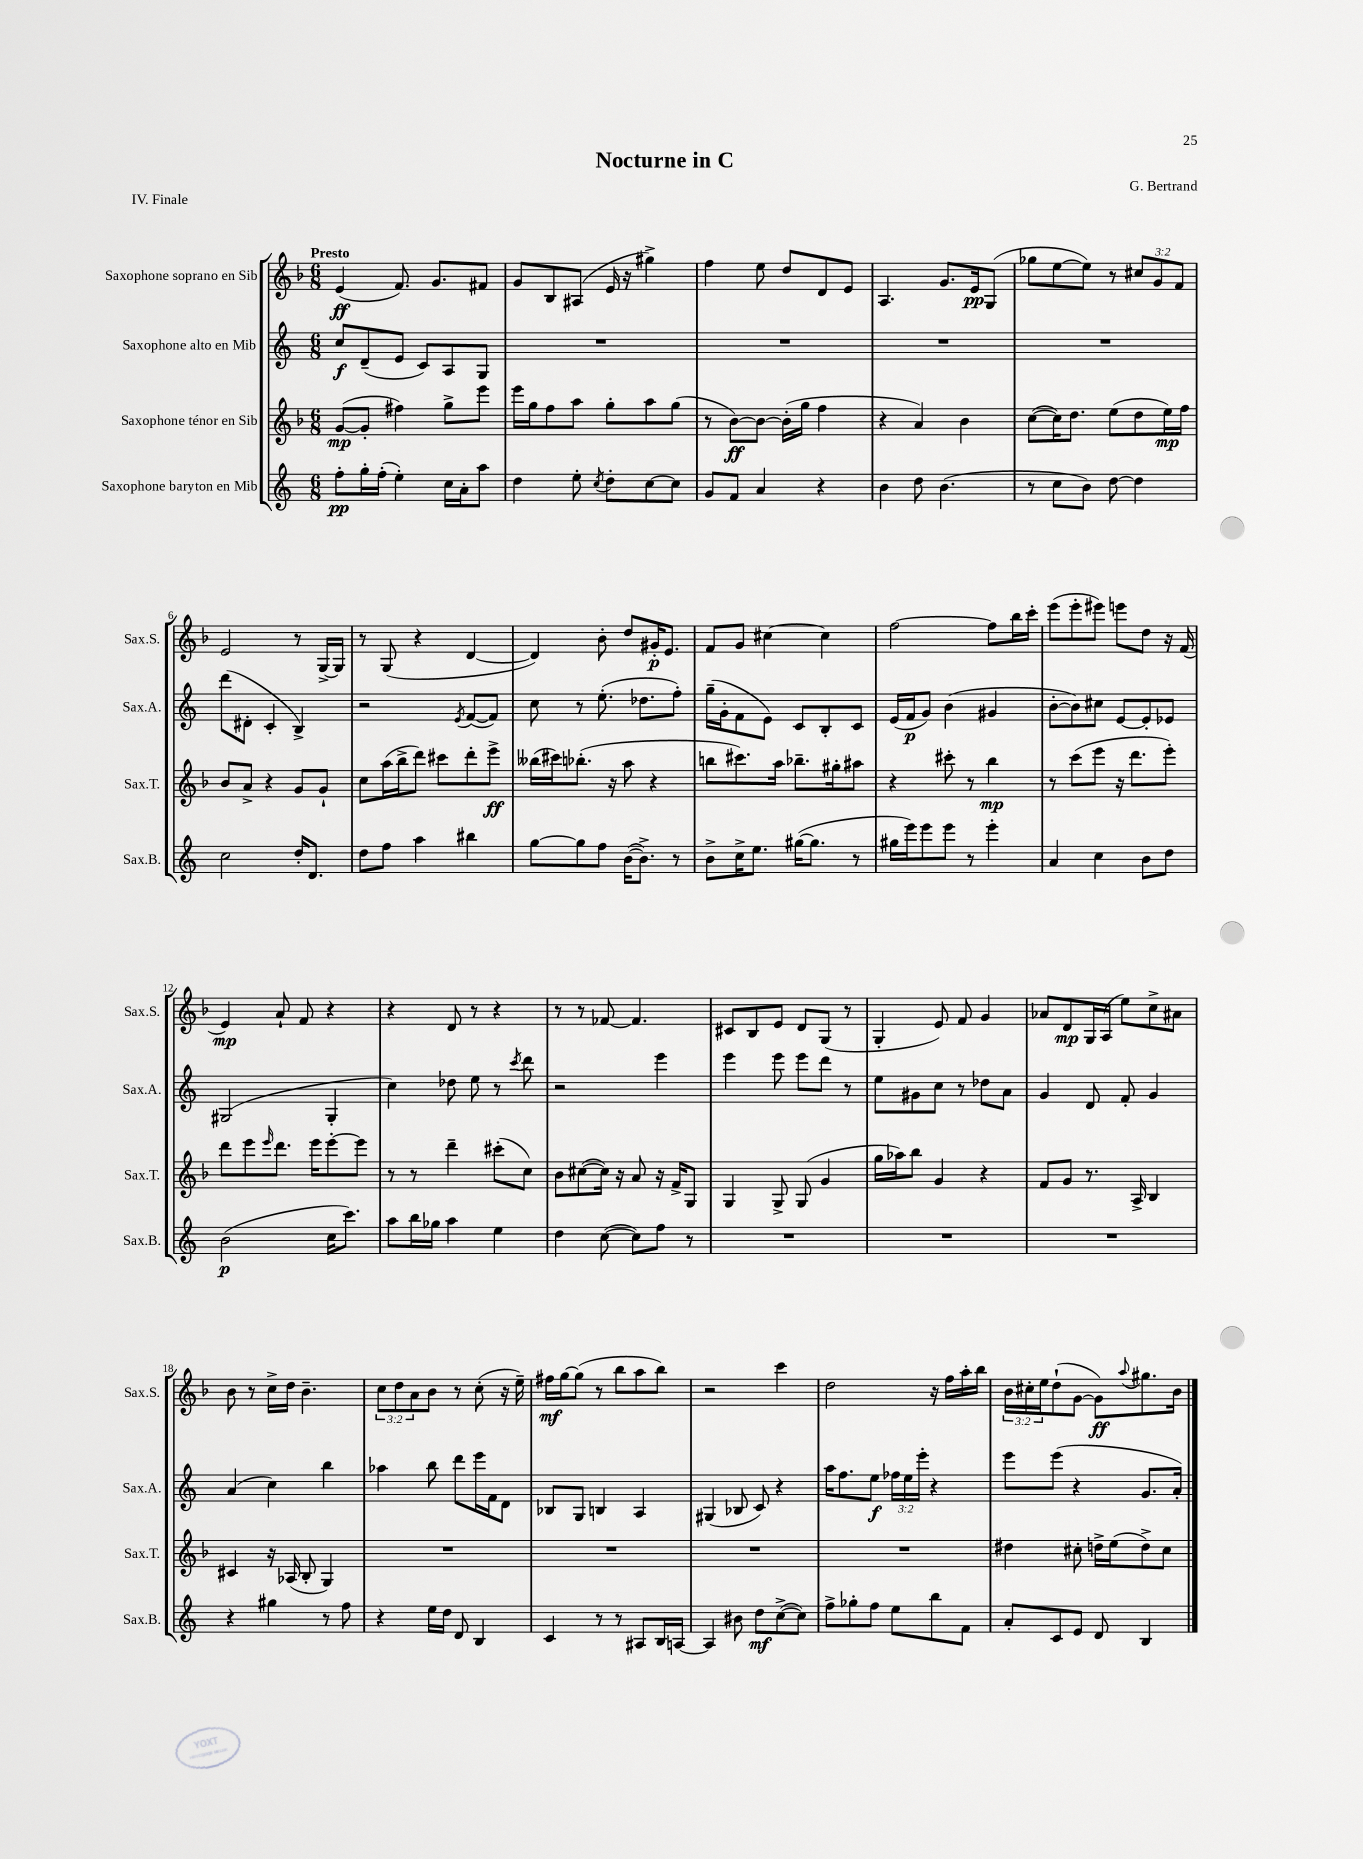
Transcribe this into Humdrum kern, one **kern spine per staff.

**kern	**kern	**kern	**kern
*staff4	*staff3	*staff2	*staff1
*clefG2	*clefG2	*clefG2	*clefG2
*k[]	*k[b-]	*k[]	*k[b-]
*M6/8	*M6/8	*M6/8	*M6/8
8ff'	([8g	8cc	(4e
16gg'	8g']	(8d~	.
(16ff'	.	.	.
4ee')	4ff#)	8e	8.f)
.	.	8c)	.
.	.	.	8.g
16cc	8gg^	8A	.
16a'	.	.	.
8aa	8eee	8G	8f#
=	=	=	=
4dd	16eee	2.r	8g
.	16gg	.	.
.	8ff	.	8B-
8ee'	8aa	.	(8A#
8qcc	.	.	.
8dd'	8gg'	.	16e
.	.	.	16r
[8cc	8aa	.	4gg#^)
8cc]	(8gg	.	.
=	=	=	=
8g	8r	2.r	4ff
8f	[8b-)	.	.
4a	8b-_	.	8ee
.	(16b-']	.	8dd
.	16gg	.	.
4r	4ff	.	8d
.	.	.	8e
=	=	=	=
4b	4r	2.r	4.A
8dd	4a)	.	.
(4.b	.	.	8.g
.	4b-	.	.
.	.	.	16e
.	.	.	(8G
=	=	=	=
8r	([8cc	2.r	8gg-
8cc	16cc])	.	[8ee
.	8.dd	.	.
8b)	.	.	8ee])
[8dd	(8ee	.	8r
4dd]	8dd	.	12cc#
.	.	.	12g
.	16ee)	.	.
.	.	.	12f
.	16ff	.	.
=	=	=	=
2cc	8b-	(8ddd	2e
.	8a^	8d#'	.
.	4r	4c'	.
16dd'	8g	4B^)	8r
8.d	.	.	.
.	8g`	.	[16G^
.	.	.	16G]
=	=	=	=
8dd	8cc	2r	8r
8ff	(16aa	.	(8G
.	16bb-^	.	.
4aa	8ddd)	.	4r
.	8ccc#	.	.
.	.	8qe	.
4bb#	8ddd'	([8f	[4d
.	8eee^	8f])	.
=	=	=	=
[8gg	(16bb--	8cc	4d])
.	16ccc#)	.	.
8gg]	(8.bb-'	8r	.
8ff	.	(8.ee'	8b-'
.	16r	.	.
([16b	8aa	.	8dd
8.b^])	.	8.dd-	.
.	4r	.	16g#'
.	.	.	8.e
8r	.	8ff')	.
=	=	=	=
8b^	8bb	(16gg~	8f
.	.	16g'	.
16cc^	8.ccc#)	8f	8g
8.ee	.	.	.
.	.	8e)	[4cc#
.	16aa	.	.
([16gg#	8.bb-~	8c	.
8.gg#]	.	.	.
.	.	8B'	4cc#]
.	16gg#'	.	.
8r	8aa#	8c	.
=	=	=	=
16gg#	4r	(16e	[2ff
16eee)	.	16f	.
8eee	.	8g)	.
8eee	8ccc#'	(4b	.
8r	8r	.	.
4eee'	4bb-	4g#	8ff]
.	.	.	16bb-
.	.	.	16ccc'
=	=	=	=
4a	8r	[8b'	(8eee
.	(8ccc	8b])	8eee'
4cc	8eee	8cc#	8eee#)
.	16r	[8e	8eee
.	8.ddd	.	.
8b	.	8e']	8dd
8dd	8eee')	8e-	16r
.	.	.	(16f
=	=	=	=
(2b	8ddd	(2G#	4e)
.	8eee	.	.
.	16qqeee	.	.
.	8.ddd	.	8a`
.	.	.	8f
.	16eee	.	.
16cc	[8eee'	4G#'	4r
8.ccc)	.	.	.
.	8eee]	.	.
=	=	=	=
8aa	8r	4cc)	4r
16bb	8r	.	.
16gg-	.	.	.
4aa	4ddd~	8dd-	8d
.	.	8ee	8r
4ee	(8ccc#'	8r	4r
.	.	8qccc	.
.	8cc)	8ddd	.
=	=	=	=
4dd	8b-	2r	8r
.	([8cc#	.	8r
([8cc	16cc#])	.	[8f-
.	16r	.	.
8cc])	8a	.	4.f-]
8ff	16r	4eee	.
.	16f^	.	.
8r	8G	.	.
=	=	=	=
2.r	4G	4eee	8c#
.	.	.	8B-
.	8G^	8eee	8e
.	(8G	8eee	8d
.	4g	8ddd	(8G
.	.	8r	8r
=	=	=	=
2.r	16gg	8ee	4G'
.	16aa-)	.	.
.	8bb-	8g#	.
.	4g	8cc	8e)
.	.	8r	8f
.	4r	8dd-	4g
.	.	8a	.
=	=	=	=
2.r	8f	4g	8a-
.	8g	.	8d
.	8.r	8d	16G
.	.	.	(16A
.	.	8f'	8ee)
.	16A^	.	.
.	4B-	4g	8cc^
.	.	.	8a#
=	=	=	=
4r	4c#	(4a	8b-
.	.	.	8r
4gg#	16r	4cc)	16cc^
.	(16A-	.	16dd
.	8B-'	.	4.b-~
8r	4G)	4bb	.
8ff	.	.	.
=	=	=	=
4r	2.r	4aa-	12cc
.	.	.	12dd
.	.	.	12a
16ee	.	8bb	8b-
16dd	.	.	.
8d	.	8ddd	8r
4B	.	16eee	(8cc'
.	.	16f	.
.	.	8d	16r
.	.	.	16ee~)
=	=	=	=
4c	2.r	8B-	16ff#
.	.	.	[16gg
.	.	8G	(8gg]
8r	.	4B	8r
8r	.	.	8bb-
8A#	.	4A	8aa
16B	.	.	8bb-)
[16A	.	.	.
=	=	=	=
4A]	2.r	(4G#	2r
8b#	.	8B-	.
8dd	.	8c)	.
([8cc^	.	4r	4ccc
8cc])	.	.	.
=	=	=	=
8ff^	2.r	16aa	2dd
.	.	8.ff	.
8gg-'	.	.	.
8ff	.	8ee	.
8ee	.	24ff-	.
.	.	24ee	.
.	.	24eee'	.
8bb	.	4r	16r
.	.	.	16ff
8f	.	.	16aa'
.	.	.	16bb-
=	=	=	=
8a'	4dd#	8eee	24b-
.	.	.	24cc#'
.	.	.	24ee
8c	.	(8eee	(8dd`
8e	8cc#'	4r	[8g
8d	16dd^	.	8g])
.	(16ee	.	.
.	.	.	8qqaa
4B	8dd^)	8.g	8.gg#
.	8cc#	.	.
.	.	16a')	16b-
==	==	==	==
*-	*-	*-	*-
